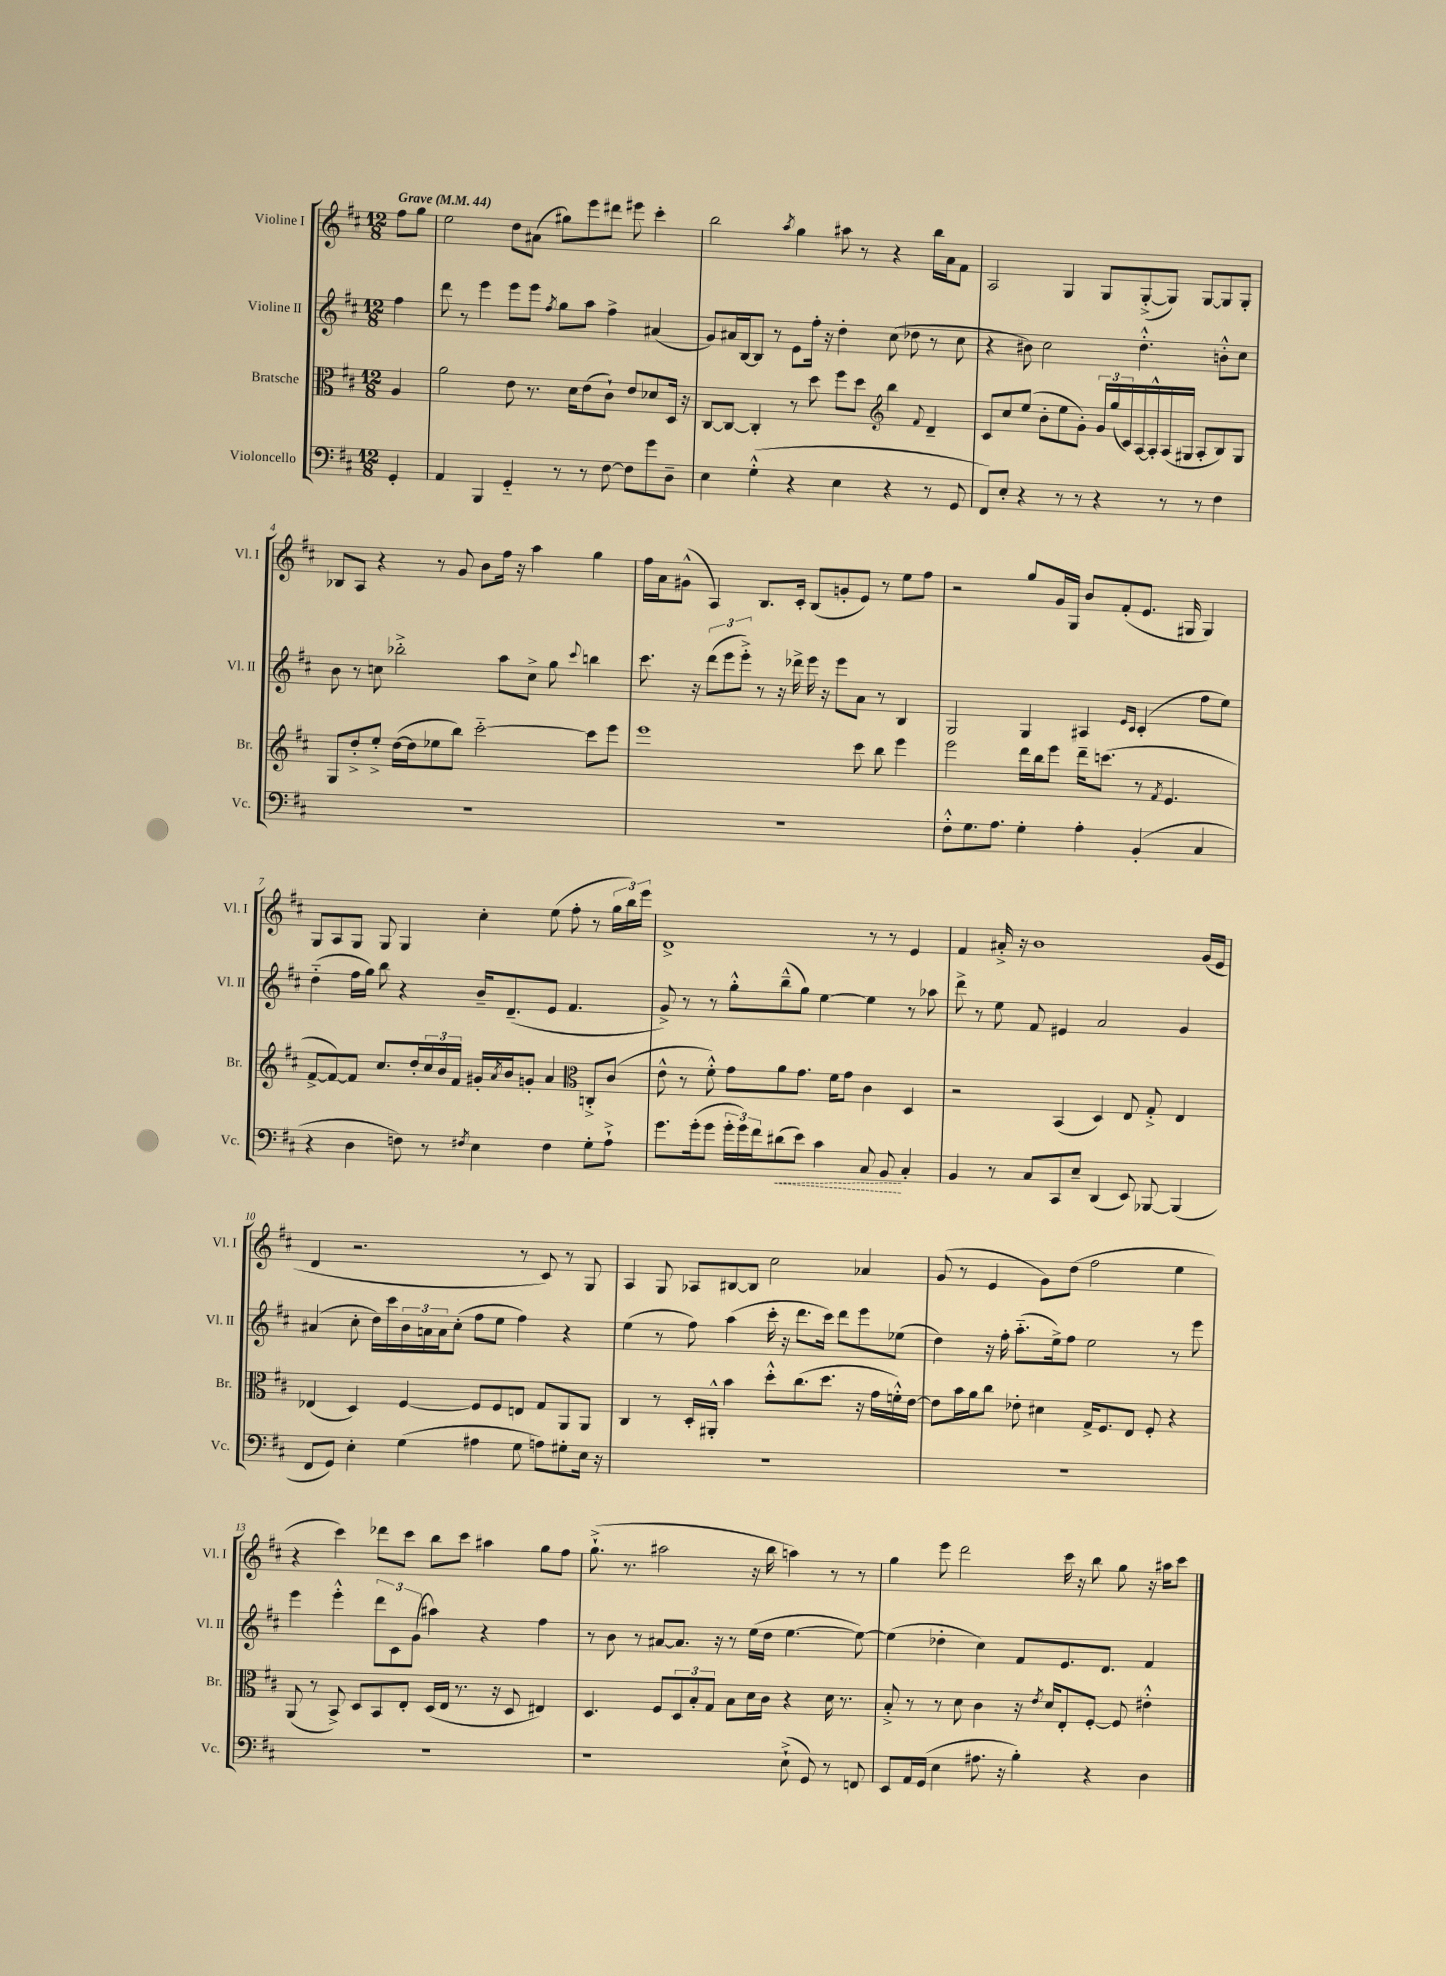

**kern	**dynam	**kern	**kern	**kern
*part4	*part4	*part3	*part2	*part1
*staff4	*staff4	*staff3	*staff2	*staff1
*I"Violoncello	*	*I"Bratsche	*I"Violine II	*I"Violine I
*I'Vc.	*	*I'Br.	*I'Vl. II	*I'Vl. I
*clefF4	*	*clefC3	*clefG2	*clefG2
*k[f#c#]	*	*k[f#c#]	*k[f#c#]	*k[f#c#]
*M12/8	*	*M12/8	*M12/8	*M12/8
*MM44	*	*MM44	*MM44	*MM44
=	=	=	=	=
!	!	!	!	!LO:TX:a:B:t=Grave
4GG'/	.	4A/	4ff#\	8ff#\L
.	.	.	.	8gg\J
=1	=1	=1	=1	=1
4AA/	.	2a\	8ddd\	2ee\
.	.	.	8r	.
4BBB/	.	.	4eee\	.
4GG/	.	8e\	8eee\L	8dd\L
.	.	8.r	8eee\J	(8a#X\J
.	.	.	8qff#/	.
8r	.	.	8gg\L	8gg#X\L)
.	.	16d\KL	.	.
8r	.	(8e\	8aa\J	8eee\
[8F#\	.	8c#`\J)	4ff#^\	8ddd#X\J
8F#\L]	.	8e/L	.	8eee#X\
8g\	.	8d-X/	(4a#X/	4ccc#'\
8D~\J	.	16D/Jk	.	.
.	.	16r	.	.
=2	=2	=2	=2	=2
4E\	.	[8C#/L	8g/L)	2bb\
.	.	8C#/J_	16a#X/L	.
.	.	.	[16B/J	.
(4G'^^\	.	4C#'/]	8B/J]	.
.	.	.	8r	.
.	.	.	.	8qaa/
4r	.	8r	8e\L	4gg\
.	.	8dd\	16ff#'\Jk	.
.	.	.	16r	.
4E\	.	8ff#\L	4dd'\	8aa#X\
.	.	8dd\J	.	8r
*	*	*clefG2	*	*
4r	.	4bb\	(8cc#\	4r
.	.	.	8dd-X\	.
.	.	8qqf#/	.	.
8r	.	4d~/	8r	16bb\LL
.	.	.	.	16a\J
8GG/	.	.	8cc#\	8f#\J
=3	=3	=3	=3	=3
8FF#/L)	.	8c#/L	4r	2A/
8E'/J	.	8cc#/	.	.
4r	.	(8ee/J	8b#X\)	.
.	.	8b'\L	2cc#\	.
8r	.	8ee\	.	4G/
8r	.	8g'\J)	.	.
4r	.	24g/LL	.	8G/L
.	.	(24gg/	.	.
.	.	24c#/)	.	.
.	.	[16A/	4.dd'^^\	([8G'^/
.	.	16A'^^/]	.	.
8r	.	(16A/	.	8G/J])
.	.	16G#X/JJ	.	.
8r	.	8A'/L	.	[8G/L
4F#\	.	8B/)	8bn'^^\L	8G/]
.	.	8G#/J	8cc#\J	8G'/J
!!LO:LB:g=z
=4	=4	=4	=4	=4
1.r	.	8G/L	8b\	8B-X/L
.	.	8dd'^/	8r	8A/J
.	.	8ee'^/J	8ccn\	4r
.	.	([16dd\LL	2bb-X'^\	.
.	.	16dd\J]	.	.
.	.	8ee-X\	.	8r
.	.	8bb\J)	.	8g/
.	.	[2ccc#\	.	8b\L
.	.	.	8aa\L	16ff#\Jk
.	.	.	.	16r
.	.	.	8cc^\J	4aa\
.	.	.	8gg\	.
.	.	.	8qqccc#/	.
.	.	8ccc#\L]	4bbn\	4gg\
.	.	8eee\J	.	.
=5	=5	=5	=5	=5
1.r	.	1eee	8.ccc#\	16ff#\LL
.	.	.	.	16a\J
.	.	.	.	(8g#X^^\J
.	.	.	16r	.
.	.	.	(12ddd\L	4A/)
.	.	.	12eee\	.
.	.	.	12eee'^\J)	.
.	.	.	8r	8.B/L
.	.	.	16r	.
.	.	.	16ddd-X^\	16c#'/Jk
.	.	.	16eee\	(8B/L
.	.	.	16r	.
.	.	.	8eee\L	8gn'/
.	.	8ccc#\	8a\J	8e/J)
.	.	8bb\	8r	8r
.	.	4eee\	4B/	8ee\L
.	.	.	.	8ff#\J
=6	=6	=6	=6	=6
8F#'^^\L	.	2eee\	2G/	2r
8.G\	.	.	.	.
8.A\J	.	.	.	.
4G'\	.	16ddd\LL	4G/	8gg/L
.	.	16bb\J	.	.
.	.	8eee\J	.	16g/L
.	.	.	.	16G/JJ
4A'\	.	16ddd~\KL	4A#X/	8b/L
.	.	(8.cccn\J	.	.
.	.	.	.	(8f#'/
.	.	.	16qqe/LL	.
.	.	.	16qqc#/JJ	.
(4BB'/	.	8r	(4c#'/	8.e/J
.	.	8qf#/	.	.
.	.	4.e/	.	.
.	.	.	.	16G#X/
4C#/	.	.	8ff#\L	4G#/)
.	.	.	8ee\J)	.
!!LO:LB:g=z
=7	=7	=7	=7	=7
4r	.	[8f#^/L	(4dd\	8G/L
.	.	8f#/_)	.	8A/
4D\	.	8f#/J]	16ff#\LL	8G/J
.	.	.	16gg\JJ)	.
.	.	8.cc#/L	8bb\	8G/
8Fn\)	.	.	4r	4G/
.	.	16dd'/L	.	.
8r	.	24cc#/	.	.
.	.	24b/	.	.
.	.	24f#/JJ	.	.
8qF#X/	.	.	.	.
4E\	.	16g#X'/LL	16b~/KL	4cc#'\
.	.	8qa/	.	.
.	.	16b/J	(8.d~/	.
.	.	8gn'/J	.	.
4F#\	.	4a/	8e/J	(8ee\
.	.	.	4.f#/	8ff#'\
*	*	*clefC3	*	*
8G'\L	.	8Cn'^/L	.	8r
8A`^\J	.	(8c#/J	.	24gg\LL
.	.	.	.	24bb\)
.	.	.	.	24eee\JJ
=8	=8	=8	=8	=8
8.g\L	.	8e^^\	8g^/)	1d^
.	.	8r	8r	.
(16g'\k	.	.	.	.
8g\J	.	8f#'^^\)	8r	.
24g'\LL	.	8g\L	8gg'^^\L	.
24g\)	.	.	.	.
24f#\J	.	.	.	.
!	!LO:HP:b	!	!	!
(8d#X\	<	8a\	(8bb~^^\	.
8e\J)	.	8.g\J	8gg\J)	.
4c#\	.	.	[4ee\	.
.	.	16f#\KL	.	.
.	.	8g\J	.	.
8C#/	.	4c#\	4ee\]	8r
8BB/	.	.	.	8r
4C#'/	[	4D/	8r	4e/
.	.	.	8aa-X\	.
=9	=9	=9	=9	=9
4BB/	.	2r	8ddd^\	4f#/
.	.	.	8r	.
8r	.	.	8ee\	16a#X'^/
.	.	.	.	16r
8C#/L	.	.	8f#/	1b
8CC#/	.	(4BB/	4e#X/	.
8E~/J	.	.	.	.
(4DD/	.	4D/)	2a/	.
8EE/)	.	8E/	.	.
[8BBB-X/	.	8G'^/	.	.
(4BBB-/]	.	4E/	4g/	.
.	.	.	.	(16g/LL
.	.	.	.	16e/JJ
!!LO:LB:g=z
=10	=10	=10	=10	=10
8FF#/L	.	(4E-X/	(4a#X/	4d/
8GG/J)	.	.	.	.
4E'\	.	4D/)	8cc#'\	2.r
.	.	.	16dd\LL)	.
.	.	.	16ccc#\	.
(4G\	.	[4F#/	24b\	.
.	.	.	24an\	.
.	.	.	24a\J	.
.	.	.	(8cc#'\J	.
4A#X\	.	8F#/L]	8ff#\L	.
.	.	8F#/	8ee\J	.
8G\	.	8En/J	4ff#\)	8r
8An\L)	.	8G/L	.	8c#/)
8G#X'\	.	8AA/	4r	8r
16E\Jk	.	8AA/J	.	8G/
16r	.	.	.	.
=11	=11	=11	=11	=11
1.r	.	4C#/	(4ee\	4A/
.	.	8r	8r	8G/
.	.	16D'/LL	8ff#\)	8A-X/L
.	.	16AA#X'^^/JJ	.	.
.	.	4b\	(4aa\	[8B#X/
.	.	.	.	8B#/J]
.	.	8dd'^^\L	16ccc#'\	2cc#\
.	.	.	16r	.
.	.	(8.cc#\	8.ddd\L	.
.	.	8.dd\J	16ccc#\Jk)	.
.	.	.	8ddd\L	.
.	.	16r	8eee\	4a-X/
.	.	16g\LL	.	.
.	.	16fn'^^\)	(8ee-X\J	.
.	.	[16e\JJ	.	.
=12	=12	=12	=12	=12
1.r	.	8e\L]	4dd\)	(8g/
.	.	16b\L	.	8r
.	.	16a\J	.	.
.	.	8cc#\J	16r	4e/
.	.	.	16ff#'\	.
.	.	8e-X'\	(8.aa\L	.
.	.	4d#X\	.	8g\L)
.	.	.	16ee^\k)	.
.	.	.	8ff#\J	(8dd\J
.	.	16G^/KL	2ee\	2ff#\
.	.	8.F#/	.	.
.	.	8E/J	.	.
.	.	8F#'/	.	.
.	.	4r	8r	4ee\
.	.	.	8eee\	.
!!LO:LB:g=z
=13	=13	=13	=13	=13
1.r	.	(8AA/	4eee\	4r
.	.	8r	.	.
.	.	8BB^/)	4eee'^^\	4ccc#\)
.	.	8D/L	.	.
.	.	8BB/	12ddd\L	8ddd-X\L
.	.	.	12c#\	.
.	.	8E'/J	.	8ccc#\J
.	.	.	(12g\J	.
.	.	(16D/LL	4aa#X\)	8bb\L
.	.	16E/JJ	.	.
.	.	8.r	.	8ccc#\J
.	.	.	4r	4aa#X\
.	.	16r	.	.
.	.	8D/	.	.
.	.	4E#X/)	4ff#\	8gg\L
.	.	.	.	8ff#\J
=14	=14	=14	=14	=14
1r	.	4.D/	8r	(8.gg`^\
.	.	.	8b\	.
.	.	.	.	8.r
.	.	.	8r	.
.	.	8F#/L	[8a#X/L	2aa#X\
.	.	12D/	8.a#/J]	.
.	.	12B'/	.	.
.	.	12G/J	.	.
.	.	.	16r	.
.	.	8B\L	8r	.
.	.	16d\L	(16ee\LL	16r
.	.	16c#\JJ	16dd\JJ	16bb\
(8E`^\	.	4r	[4.ee\	4aan\)
8GG/)	.	.	.	.
8r	.	16d\	.	8r
.	.	8.r	.	.
8FFn/	.	.	8ee\_)	8r
=15	=15	=15	=15	=15
8EE/L	.	8B'^/	(4ee\]	4gg\
16AA/L	.	8r	.	.
(16GG/JJ	.	.	.	.
4E\	.	8r	4dd-X'\	8eee\
.	.	8d\	.	2ddd\
8.A#X\	.	4c#\	4cc#\)	.
16r	.	.	.	.
4B'\)	.	16r	8f#/L	.
.	.	8qe/	.	.
.	.	16d/KL	.	.
.	.	8E'/	8.e/	16ccc#\
.	.	.	.	16r
4r	.	[8F#'/J	.	8bb\
.	.	.	8.d/J	.
.	.	8F#/]	.	8gg\
4D\	.	4e#X'^^\	4f#/	16r
.	.	.	.	16aa#X\KL
.	.	.	.	8ccc#\J
==	==	==	==	==
*-	*-	*-	*-	*-
